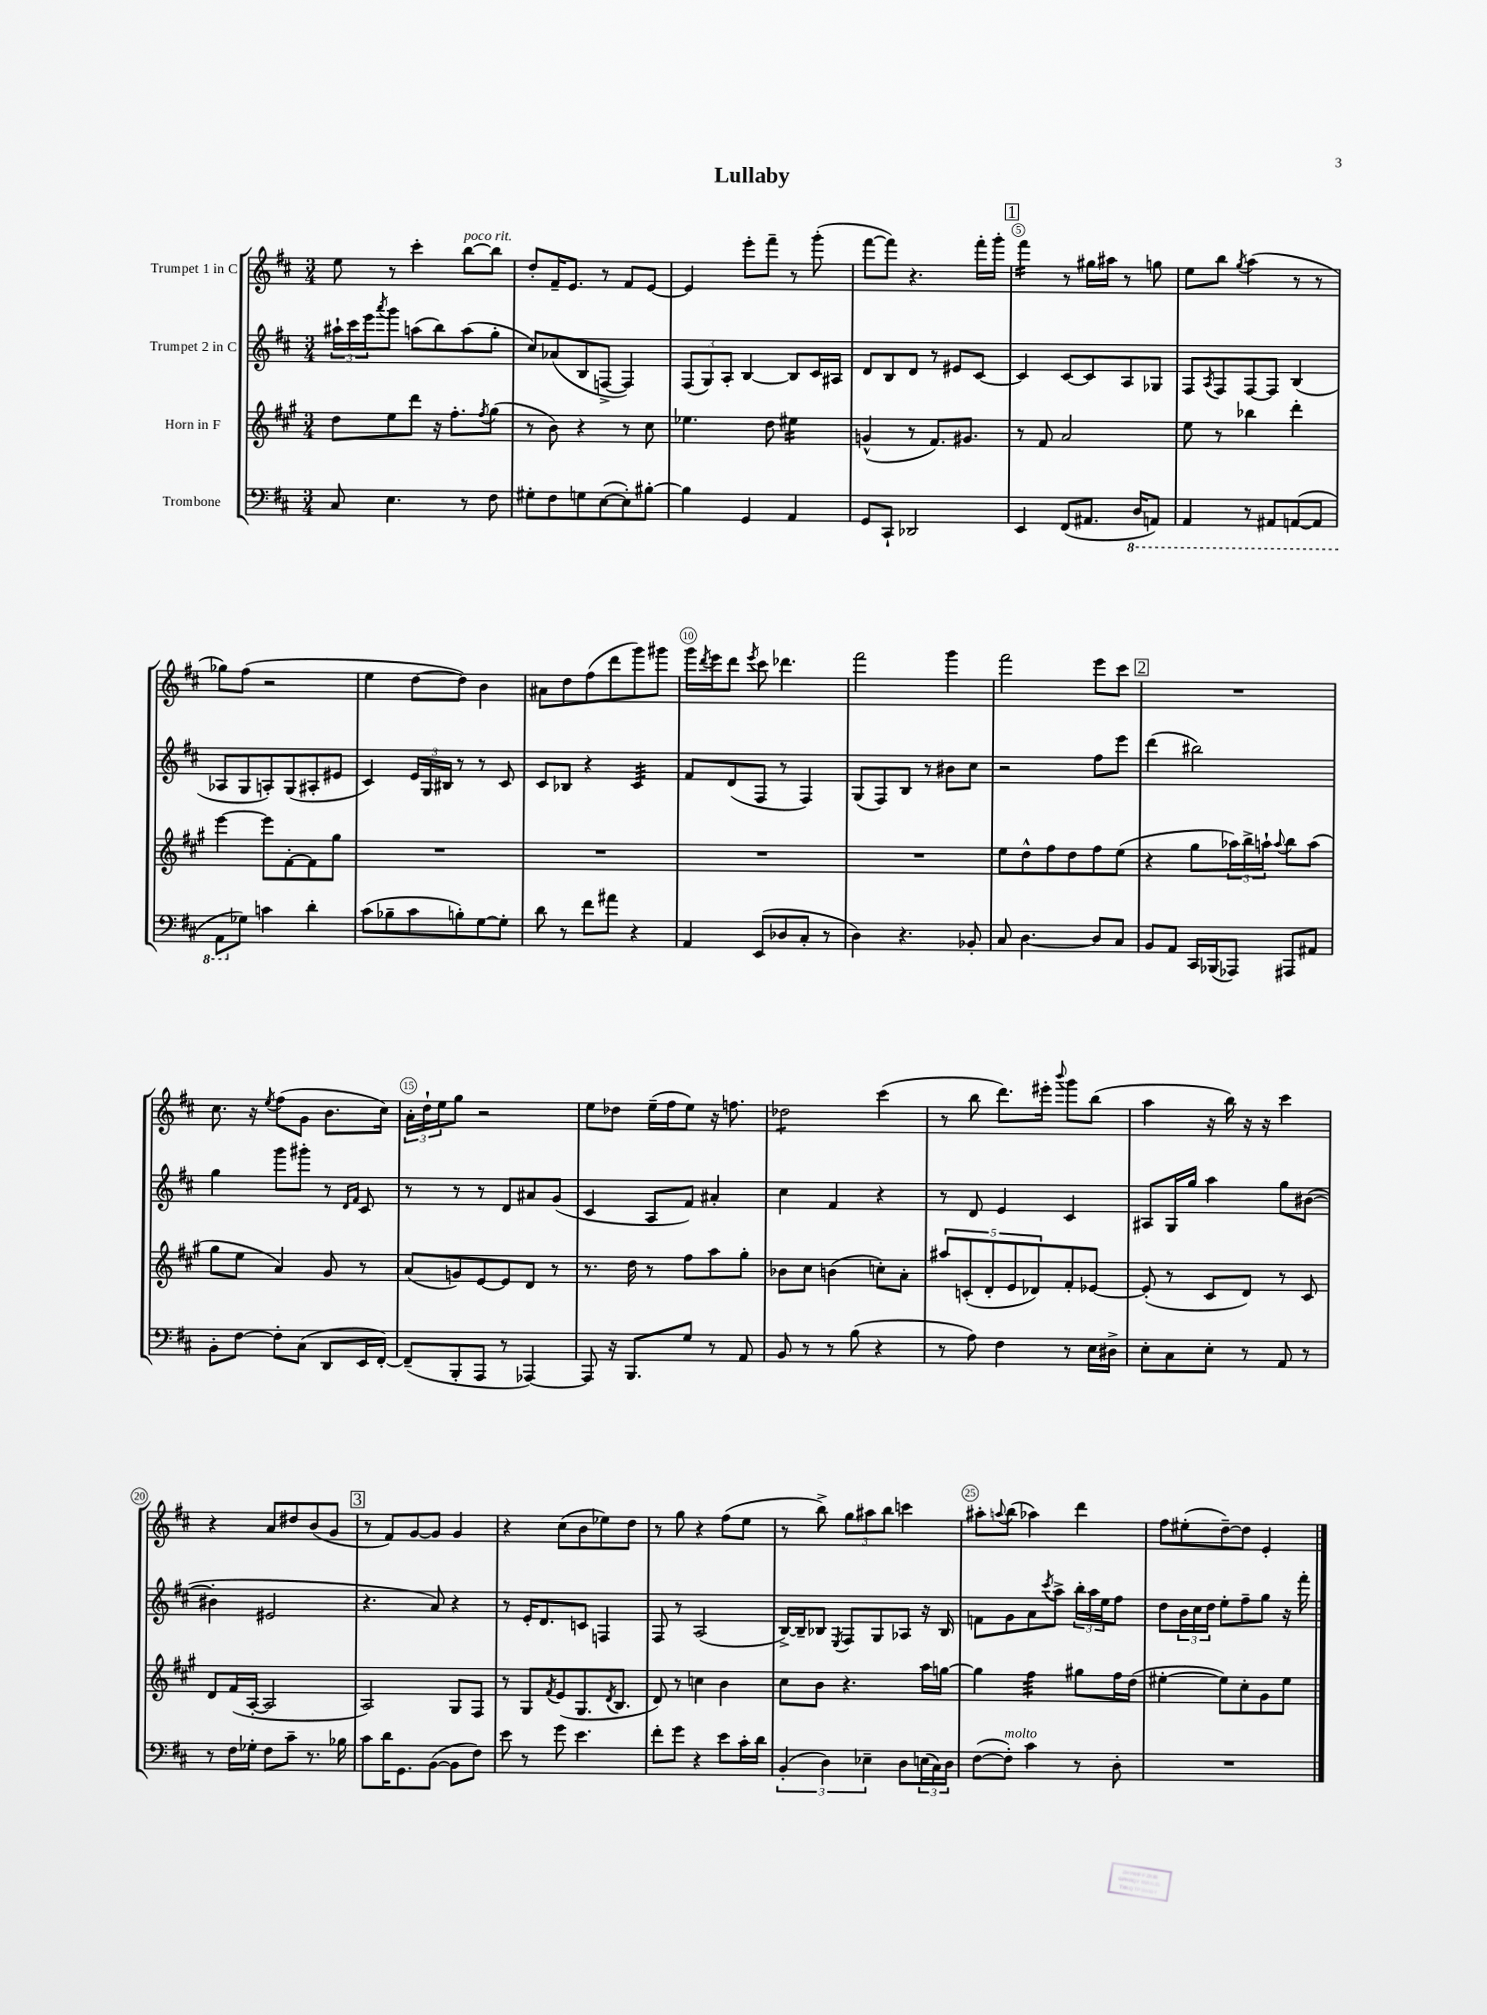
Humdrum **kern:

**kern	**kern	**kern	**kern
*staff4	*staff3	*staff2	*staff1
*clefF4	*clefG2	*clefG2	*clefG2
*k[f#c#]	*k[f#c#g#]	*k[f#c#]	*k[f#c#]
*M3/4	*M3/4	*M3/4	*M3/4
8C#	8dd	24aa#`	8ee
.	.	24ccc#	.
.	.	24eee	.
.	.	8qaaa	.
4.E	8ee	8ggg	8r
.	8ddd	(8aa	4ccc#'
.	16r	8bb)	.
.	8.ff#'	.	.
8r	.	(8aa	[8bb
.	8qff#	.	.
8F#	(8gg#	8gg'	8bb]
=	=	=	=
8G#'	8r	8cc#)	8dd'
8F#	8b)	(8a-	16f#~
.	.	.	8.e
8G	4r	8B	.
([8E	.	[8F^	8r
8E'])	8r	4F])	8f#
[8B#'	8cc#	.	[8e
=	=	=	=
4B#]	4.ee-	(12F#	4e]
.	.	12G)	.
.	.	12A'	.
4GG	.	[4B	8eee'
.	8dd	.	8fff#~
4AA	4ee#	8B]	8r
.	.	16c#	(8ggg'
.	.	16A#	.
=	=	=	=
8GG	(4g^^	8d	[8fff#
8CC#`	.	8B	8fff#])
2DD-	8r	8d	4.r
.	8.f#)	8r	.
.	.	8e#	.
.	8.g#	.	.
.	.	[8c#	16fff#'
.	.	.	16ggg'
=	=	=	=
4EE	8r	4c#]	4fff#
.	8f#	.	.
(8FF#	2a	[8c#	8r
8.AA#	.	8c#]	16gg#
.	.	.	16aa#
.	.	8A	8r
16DD	.	.	.
8AAA)	.	8G-	8gg
=	=	=	=
4AAA	8ee	8F#	8ee
.	.	8qA	.
.	8r	8F#	8bb
.	.	.	8qgg
8r	4bb-	[8F#	(4aa
8AAA#	.	8F#]	.
([8AAA	4ddd'	(4B	8r
8AAA]	.	.	8r
=	=	=	=
8AAA	[4eee	8A-	8gg-)
8G-)	.	8G	(8ff#
4c	8eee]	8A')	2r
.	[8f#'	(8G	.
4d'	8f#]	8A#'	.
.	8gg#	8e#	.
=	=	=	=
(8c#	2.r	4c#)	4ee
8B-~	.	.	.
8c#	.	24e	[8dd
.	.	24G	.
.	.	24B#	.
8B')	.	8r	8dd])
[8G	.	8r	4b
8G']	.	8c#	.
=	=	=	=
8d	2.r	8c#	8a#
8r	.	8B-	8dd
8f#	.	4r	(8ff#
8a#	.	.	8ddd
4r	.	4c#	8ggg)
.	.	.	8ggg#
=	=	=	=
4AA	2.r	8f#	16ggg
.	.	.	8qddd
.	.	.	16eee
.	.	(8d	8ddd
.	.	.	8qeee
(8EE	.	8F#	8ccc#
8D-	.	8r	4.ddd-
8C#'	.	4F#)	.
8r	.	.	.
=	=	=	=
4D)	2.r	(8G	2fff#
.	.	8F#)	.
4.r	.	8B	.
.	.	8r	.
.	.	8b#	4ggg
8BB-'	.	8cc#	.
=	=	=	=
8C#	8ee	2r	2fff#
[4.D	8dd^^	.	.
.	8ff#	.	.
.	8dd	.	.
8D]	8ff#	8ff#	8eee
8C#	(8ee	8eee	8ccc#
=	=	=	=
8BB	4r	(4ddd	2.r
8AA	.	.	.
16CC#	8gg#	2bb#)	.
(16BBB-	.	.	.
8AAA-)	24aa-)	.	.
.	24bb^	.	.
.	24aa`	.	.
.	8qqaa	.	.
8AAA#	8bb	.	.
8AA#	(8aa	.	.
=	=	=	=
8BB'	8gg#	4gg	8.cc#
[8F#	8ee	.	.
.	.	.	16r
.	.	.	8qee
8F#']	4a)	8ggg	(8ff#
(8C#	.	8ggg#'	8g
8DD	8g#	8r	8.b
.	.	16qqd	.
.	.	16qqf#	.
16EE	8r	8c#	.
[16FF#')	.	.	16cc#)
=	=	=	=
(8FF#~]	(8a	8r	24a'
.	.	.	24dd`
.	.	.	24ee
8BBB'	8g)	8r	8gg
8AAA	[8e	8r	2r
8r	8e]	8d	.
[4AAA-)	8d	8a#	.
.	8r	(8g	.
=	=	=	=
8AAA-]	8.r	4c#	8ee
16r	.	.	8dd-
8.BBB	16dd	.	.
.	8r	8A	(16ee~
.	.	.	16ff#
8G	8ff#	8f#)	8ee)
8r	8aa	4a#'	16r
.	.	.	8.ff
8AA	8gg#'	.	.
=	=	=	=
8BB	8b-	4cc#	2dd-
8r	8cc#	.	.
8r	(4b	4f#	.
(8B	.	.	.
4r	8cc')	4r	(4ccc#
.	8a'	.	.
=	=	=	=
8r	10aa#	8r	8r
.	(10c'	.	.
8A)	.	8d	8bb
.	10d'	.	.
4F#	.	4e	8.ddd)
.	10e	.	.
.	10d-)	.	.
.	.	.	16eee#'
.	.	.	8qqbbb
8r	8f#'	4c#	8ggg
16E	[8e-	.	(8bb
16D#^	.	.	.
=	=	=	=
8E'	(8e-']	8A#	4aa
8C#	8r	16G	.
.	.	16gg	.
8E'	8c#	4aa	16r
.	.	.	16bb)
8r	8d)	.	16r
.	.	.	16r
8AA	8r	8gg	4ccc#
8r	8c#	([8b#	.
=	=	=	=
8r	8d	4b#']	4r
16F#	(16f#	.	.
16G-'	[16A'	.	.
8F#	2A]	2e#	8a
8c#~	.	.	8dd#
8.r	.	.	(8b
.	.	.	8g
16B-	.	.	.
=	=	=	=
8c#	2A)	4.r	8r
16d	.	.	8f#)
8.GG	.	.	.
.	.	.	[8g
([8BB	.	8a)	8g]
8BB]	8G#	4r	4g
8F#)	8F#	.	.
=	=	=	=
8e	8r	8r	4r
8r	8G#	16e'	.
.	.	8.d	.
.	8qf#	.	.
8g	(8e	.	(8cc#
4.e	8.G#	8c	8b
.	.	4F	8ee-)
.	8qd	.	.
.	8.B	.	.
.	.	.	8dd
=	=	=	=
8f#'	8d)	8F#	8r
8g	8r	8r	8gg
4r	4cc	(2A	4r
8e	4b	.	(8ff#
16c#'	.	.	8ee
16d	.	.	.
=	=	=	=
(6BB'	8cc#	[16B^)	8r
.	.	16B~]	.
.	8b	8B-	8bb^)
6D)	.	.	.
.	.	8qE	.
.	4.r	8F#	12gg
6E-~	.	.	12aa#
.	.	8G	.
.	.	.	12bb
8D	.	8A-	4ccc
(24E	16aa	16r	.
24C#)	.	.	.
.	[16gg	16B-	.
24D	.	.	.
=	=	=	=
([8F#	4gg]	8f	8aa#'
.	.	.	8qqaa
8F#'])	.	8g	(8bb
4c#	4ff#	8a	4aa-)
.	.	8qccc#	.
.	.	8aa^	.
8r	8gg#	24bb'	4ddd
.	.	24aa	.
.	.	24ee	.
8D'	16ff#	8ff#	.
.	(16dd	.	.
=	=	=	=
2.r	[4ee#'	8dd	8ff#
.	.	24b	(8ee#'
.	.	24cc#	.
.	.	24dd	.
.	8ee#])	8ee'	[8dd~)
.	8cc#'	8ff#~	8dd]
.	8g#	8gg	4e'
.	8ee#	16r	.
.	.	16fff#'	.
==	==	==	==
*-	*-	*-	*-
